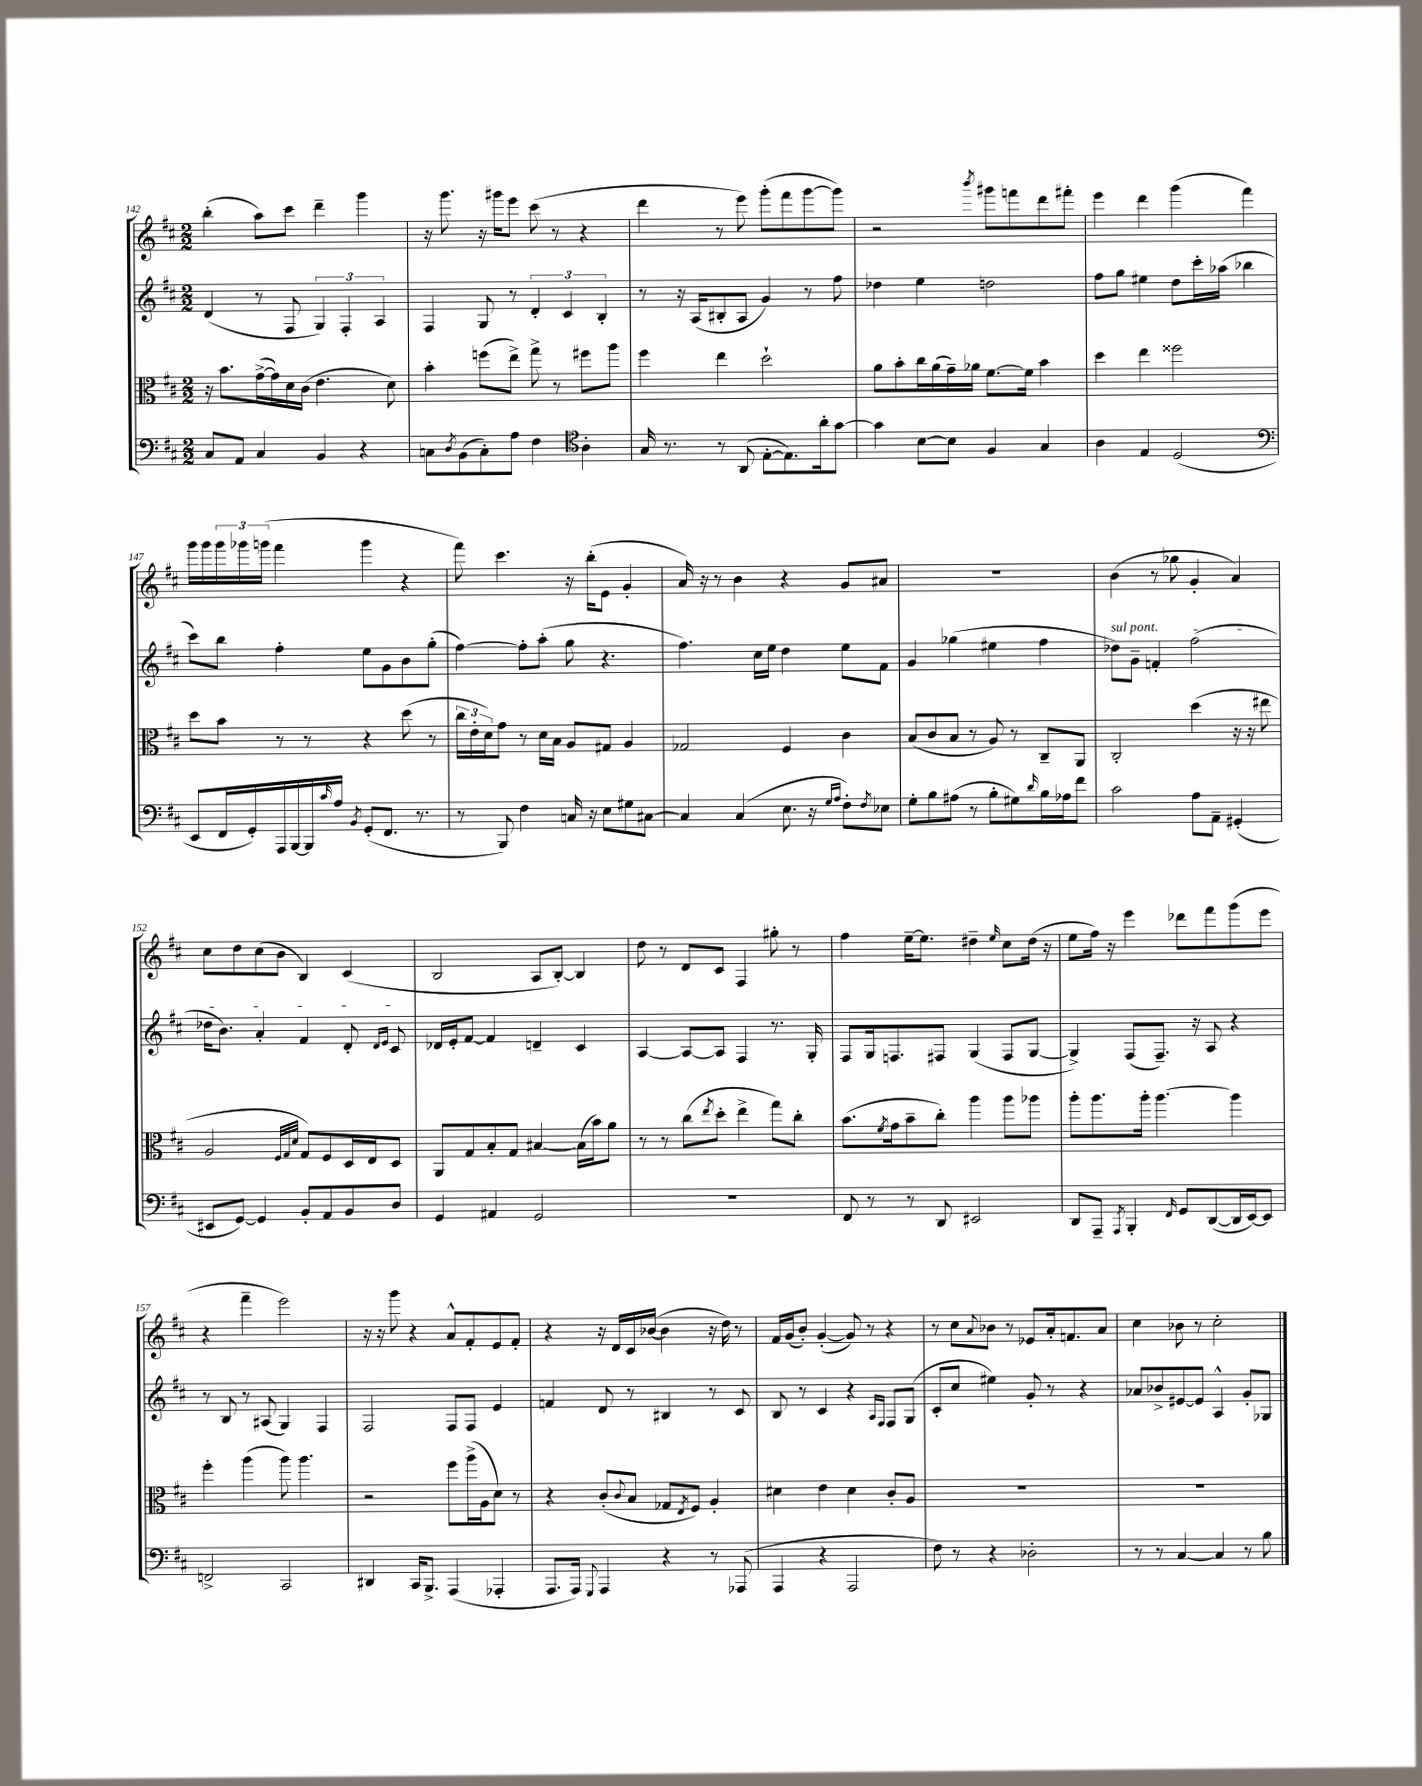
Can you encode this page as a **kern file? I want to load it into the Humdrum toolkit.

**kern	**kern	**kern	**kern
*part4	*part3	*part2	*part1
*staff4	*staff3	*staff2	*staff1
*clefF4	*clefC3	*clefG2	*clefG2
*k[f#c#]	*k[f#c#]	*k[f#c#]	*k[f#c#]
*M2/2	*M2/2	*M2/2	*M2/2
=142	=142	=142	=142
8C#/L	16r	(4d/	(4bb'\
.	8.b\L	.	.
8AA/J	.	.	.
4C#/	([16g^\L	8r	8aa\L)
.	16g\])	.	.
.	16d\	8F#/	8ccc#\J
.	(16c#\JJ	.	.
4BB/	4.e\	6G/)	4ddd~\
.	.	6F#'/	.
4r	.	.	4ggg\
.	.	6A/	.
.	8d\)	.	.
=143	=143	=143	=143
8Cn\L	4b'\	4F#/	16r
.	.	.	8.ggg\
8qD/	.	.	.
(8BB\	.	.	.
8C'\)	(8ffn\L	8G/	16r
.	.	.	16ggg#X\KL
8A\J	8ee^\J)	8r	8eee\J
4F#\	8gg^\	6d'/	(8ccc#\
.	8r	.	8r
.	.	6c#/	.
*clefC4	*	*	*
4A'\	8ff#X\L	.	4r
.	.	6B'/	.
.	8aa\J	.	.
=144	=144	=144	=144
16G/	4ff#\	8r	4ddd\
8.r	.	.	.
.	.	16r	.
.	.	(16A/KL	.
8r	4ee\	8B#X'/	8r
(8AA/	.	8A/J	8eee\)
[8E'\L	2dd`\	4g/)	(8ggg'\L
8.E\])	.	.	8fff#\
.	.	8r	[8ggg\
16a'\k	.	.	.
[8g\J	.	8ff#\	8ggg\J])
=145	=145	=145	=145
4g\]	8a\L	4dd-X\	2r
.	8b'\	.	.
[8B\L	16cc#\L	4ee\	.
.	(16a\	.	.
8B\J]	16g~\)	.	.
.	16a-X\JJ	.	.
.	.	.	8qbbb/
4F#/	[8.f#\L	2ddn\	8ggg#X\L
.	.	.	8fffn\
.	16f#\Jk]	.	.
4G/	4b\	.	8ddd\
.	.	.	8fff#X'\J
=146	=146	=146	=146
4A\	4dd\	8ff#\L	4eee\
.	.	8gg\J	.
4E/	4ee\	4ee#X\	4ddd\
(2D/	2ff##X\	8dd\L	(4ggg\
.	.	16ccc#'\L	.
.	.	(16aa-X\JJ	.
.	.	4bb-X\	4fff#\)
!!LO:LB:g=z
=147	=147	=147	=147
*clefF4	*	*	*
8EE/L	8dd\L	8ccc#\L)	16ggg\LL
.	.	.	16ggg\
16FF#/L	8b\J	8bb\J	24ggg\
.	.	.	24ggg-X\
16GG'/)	.	.	.
.	.	.	(24gggn\JJ
16AAA/	8r	4ff#'\	4fff#\
[16BBB/	.	.	.
16BBB/]	8r	.	.
16qqc#/	.	.	.
16A/JJ	.	.	.
8qBB/	.	.	.
(8GG'/L	4r	8ee\L	4ggg\
8.FF#/J	.	8g\	.
.	(8dd\	8b\	4r
8.r	.	.	.
.	8r	(8gg'\J	.
=148	=148	=148	=148
8r	24cc#\LL	[4ff#\)	8fff#\)
.	24e'\	.	.
.	24d\J)	.	.
8BBB/)	8g\J	.	4.ccc#\
4F#\	8r	8ff#'\L]	.
.	16d\LL	(8aa'\J	.
.	16B\JJ	.	.
16Cn/	8A/L	8gg\	16r
16r	.	.	(16bb'\KL
8E\L	8G#X/J	4.r	8e\J
8G#X\	4A/	.	4g'/
[8C#X\J	.	.	.
=149	=149	=149	=149
4C#/]	2G-X/	4.ff#\)	16a/)
.	.	.	16r
.	.	.	8r
(4C#/	.	.	4b\
.	.	16cc#\LL	.
.	.	16ee\JJ	.
8.E\	4F#/	4dd\	4r
16r	.	.	.
16qqG/LL	.	.	.
16qqA/JJ	.	.	.
8F#'\L)	4c#\	8ee\L	8g/L
8qF#/	.	.	.
8E-X\J	.	8f#\J	8a#X/J
=150	=150	=150	=150
8G'\L	(8B/L	4g/	1r
8B\	8c#/	.	.
(8A#X\J	8B/J	(4gg-X\	.
8r	8r	.	.
8B'\L	8A/)	4ee#X\	.
8G#X\)	8r	.	.
16qqd/	.	.	.
16B\L	8C#~/L	4ff#\	.
16A-X\J	.	.	.
8f#\J	8AA/J	.	.
=151	=151	=151	=151
!	!	!LO:TX:a:i:t=sul pont.	!
2c#\	2C#'/	8dd-X\L)	(4b\
.	.	8g~\J	.
.	.	4fn'/	8r
.	.	.	8gg-X\
8A\L	(4dd\	(2ff#\	4g'/
8AA~\J	.	.	.
(4GG#X'/	16r	.	4a/)
.	16r	.	.
.	8ee#X\	.	.
!!LO:LB:g=z
=152	=152	=152	=152
8EE#X/L	2A/	16dd-X\KL	8cc#\L
.	.	8.b\J)	.
[8GG/J)	.	.	8dd\
4GG/]	.	4a'/	(8cc#\
.	.	.	8b\J
.	32qqF#/LLL	.	.
.	32qqG/	.	.
.	32qqd/JJJ	.	.
8BB'/L	8G/L)	4f#/	4B/)
8AA/	8F#/	.	.
8BB/	16D/L	8d'/	(4c#/
.	16E/J	.	.
.	.	16qqd/LL	.
.	.	16qqe/JJ	.
8D/J	8D/J	8c#/	.
=153	=153	=153	=153
4GG/	8AA/L	16d-X/LL	2B/
.	.	16e'/J	.
.	8G/	[8f#/J	.
4AA#X/	8B'/	4f#/]	.
.	8G/J	.	.
2GG/	[4B#X/	4dn~/	8A/L
.	.	.	[8B'/J)
.	(16B#\LL]	4c#/	4B/]
.	16b\J)	.	.
.	8a\J	.	.
=154	=154	=154	=154
1r	8r	[4A/	8dd\
.	8r	.	8r
.	(8cc#\L	8A/L_	8d/L
.	8qee/	.	.
.	8dd'\J	8A/J]	8c#/J
.	4ee^\	4F#/	4F#/
.	8gg\L)	8.r	8gg#X'\
.	8cc#'\J	.	8r
.	.	16G'/	.
=155	=155	=155	=155
8FF#/	(8.b\L	8F#/L	4ff#\
8r	.	16G/k	.
.	8qf#/	.	.
.	16g\k	8.Fn/	.
8r	8b~\	.	[16ee~\KL
.	.	.	8.ee\J]
8DD/	8cc#'\J)	8F#X/J	.
2EE#X/	4aa\	(4G/	4dd#X~\
.	.	.	16qqee/
.	8aa\L	8F#/L	8cc#\L
.	8aa-X\J	[8G/J	(16dd#\Jk
.	.	.	16r
=156	=156	=156	=156
8DD/L	8aa'\L	4G^/])	8ee\L
8AAA~/J	8.aa\	.	16ff#\Jk)
.	.	.	16r
8qAAA/	.	.	.
4BBB'/	.	(8F#/L	4eee\
.	16aa'\Jk	.	.
.	[4.aa\	8.F#~/J)	.
16qqFF#/	.	.	.
8GG/L	.	.	8ddd-X\L
.	.	16r	.
([8DD/	.	8A/	8fff#\
16DD/L]	4aa\]	4r	(8ggg\
[16EE/J)	.	.	.
8EE/J]	.	.	8eee\J
!!LO:LB:g=z
=157	=157	=157	=157
2FFn^/	4ff#'\	8r	4r
.	.	8B/	.
.	(4aa\	8r	4fff#~\
.	.	(8A#X/	.
2CC#/	8aa\)	4G/)	2eee\)
.	4.aa\	.	.
.	.	4F#/	.
=158	=158	=158	=158
4DD#X/	2r	2F#/	16r
.	.	.	16r
.	.	.	8ggg\
16CC#/KL	.	.	4r
8.BBB^/J	.	.	.
(4AAA/	8ff#\L	8F#/L	8a^^/L
.	(16aa^\L	8F#/J	8f#'/
.	16A\J	.	.
4AAA-X'/	8d\J)	4e/	8e/
.	8r	.	8f#'/J
=159	=159	=159	=159
8.AAA/L	4r	4fn/	4r
16AAA/Jk)	.	.	.
8qqGGG/	.	.	.
4AAA/	(8c#'/L	8d/	16r
.	.	.	16d/LL
.	8qqc#/	.	.
.	8B/J	8r	16c#/
.	.	.	([16b-X/JJ
4r	8G-X/L	4B#X/	4b-\]
.	8qE/	.	.
.	8F#/J)	.	.
8r	4A'/	8r	16r
.	.	.	16dd\)
(8AAA-X/	.	8c#/	8r
=160	=160	=160	=160
4AAA/	4d#X\	8B/	16f#/LL
.	.	.	(16g/J
.	.	8r	8b'/J)
4r	4e\	4c#/	([4g'/
2AAA/	4d#\	4r	8g/])
.	.	.	8r
.	.	16qqA/LL	.
.	.	16qqF#/JJ	.
.	8c#'/L	8F#/L	4r
.	8A/J	(8G/J	.
=161	=161	=161	=161
8F#\)	1r	8c#'/L	8r
8r	.	8cc#/J	8cc#\L
.	.	.	8qqa/
4r	.	4ee#X\)	8b-X\J
.	.	.	8r
2D-X'\	.	8g'/	8e-X/L
.	.	8r	16a'/k
.	.	.	8.fn/
.	.	4r	.
.	.	.	8a/J
=162	=162	=162	=162
8r	1r	8a-X/L	4cc#\
8r	.	8b-X^/	.
[4C#/	.	[8e#X/	8b-X\
.	.	8e#/J]	8r
4C#/]	.	4A^^/	2cc#'\
8r	.	8g'/L	.
8B\	.	8G-X/J	.
==	==	==	==
*-	*-	*-	*-
